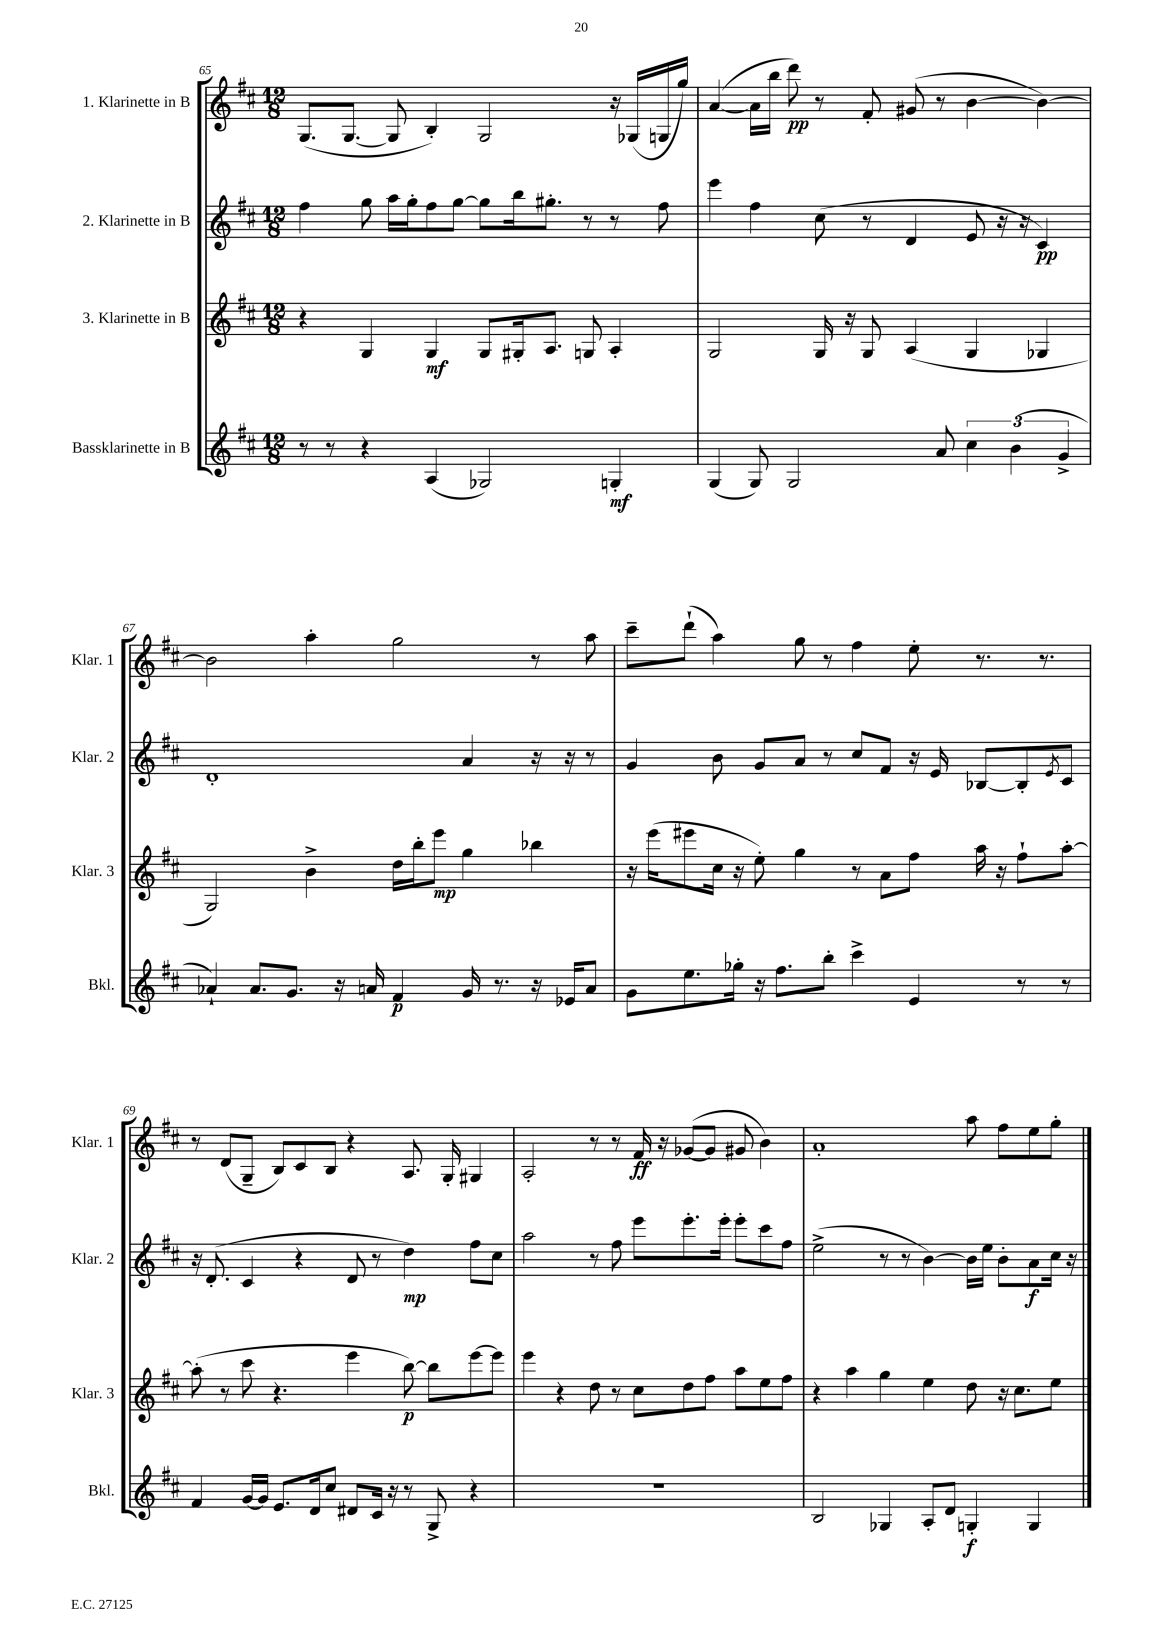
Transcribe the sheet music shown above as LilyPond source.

<<
\new StaffGroup <<
\new Staff = "s0" \with { instrumentName = "1. Klarinette in B" shortInstrumentName = "Klar. 1" } {
    \clef treble \key d \major \numericTimeSignature \time 12/8
    g8.( g8.~ g8 b4-.) g2 r16 ges16( g16 g''16) |
    a'4~( a'16 b''16 d'''8\pp) r8 fis'8-. gis'8( r8 b'4~ b'4~) |
    b'2 a''4-. g''2 r8 a''8 |
    cis'''8-- d'''8-!( a''4) g''8 r8 fis''4 e''8-. r8. r8. |
    r8 d'8( g8-- b8) cis'8 b8 r4 a8. g16-. gis4 |
    a2-. r8 r8 fis'16\ff r16 ges'8~( ges'8 gis'8 b'4) |
    a'1-. a''8 fis''8 e''8 g''8-. \bar "|." |
}
\new Staff = "s1" \with { instrumentName = "2. Klarinette in B" shortInstrumentName = "Klar. 2" } {
    \clef treble \key d \major \numericTimeSignature \time 12/8
    fis''4 g''8 a''16 g''16-. fis''8 g''8~ g''8 b''16 gis''8.-. r8 r8 fis''8 |
    e'''4 fis''4 cis''8( r8 d'4 e'8 r16 r16 cis'4\pp) |
    d'1-. a'4 r16 r16 r8 |
    g'4 b'8 g'8 a'8 r8 cis''8 fis'8 r16 e'16 bes8~ bes8-. \acciaccatura { e'8 } cis'8 |
    r16 d'8.-.( cis'4 r4 d'8 r8 d''4\mp) fis''8 cis''8 |
    a''2 r8 fis''8 e'''8 e'''8.-. e'''16-. e'''8-. cis'''8 fis''8 |
    e''2->( r8 r8 b'4~) b'16 e''16 b'8-. a'8\f cis''16 r16 \bar "|." |
}
\new Staff = "s2" \with { instrumentName = "3. Klarinette in B" shortInstrumentName = "Klar. 3" } {
    \clef treble \key d \major \numericTimeSignature \time 12/8
    r4 g4 g4\mf g8 gis16-. a8. g8 a4-. |
    g2 g16 r16 g8 a4( g4 ges4 |
    g2) b'4-> d''16 b''16-. e'''8\mp g''4 bes''4 |
    r16 e'''16( eis'''8 cis''16 r16 e''8-.) g''4 r8 a'8 fis''8 a''16 r16 fis''8-! a''8~-. |
    a''8-.( r8 cis'''8 r4. e'''4 b''8~\p) b''8 e'''8~ e'''8 |
    e'''4 r4 d''8 r8 cis''8 d''8 fis''8 a''8 e''8 fis''8 |
    r4 a''4 g''4 e''4 d''8 r16 cis''8. e''8 \bar "|." |
}
\new Staff = "s3" \with { instrumentName = "Bassklarinette in B" shortInstrumentName = "Bkl." } {
    \clef treble \key d \major \numericTimeSignature \time 12/8
    r8 r8 r4 a4( ges2) g4-.\mf |
    g4( g8) g2 a'8 \tuplet 3/2 { cis''4 b'4( g'4-> } |
    aes'4-!) aes'8. g'8. r16 a'16 fis'4\p g'16 r8. r16 ees'16 a'8 |
    g'8 e''8. ges''16-. r16 fis''8. b''8-. cis'''4-> e'4 r8 r8 |
    fis'4 g'16~ g'16 e'8. d'16 cis''8 dis'8 cis'16 r16 r8 g8-> r4 |
    R1. |
    b2 ges4 a8-. d'8 g4-.\f g4 \bar "|." |
}
>>
>>
\layout { \context { \Score currentBarNumber = #65 } }
